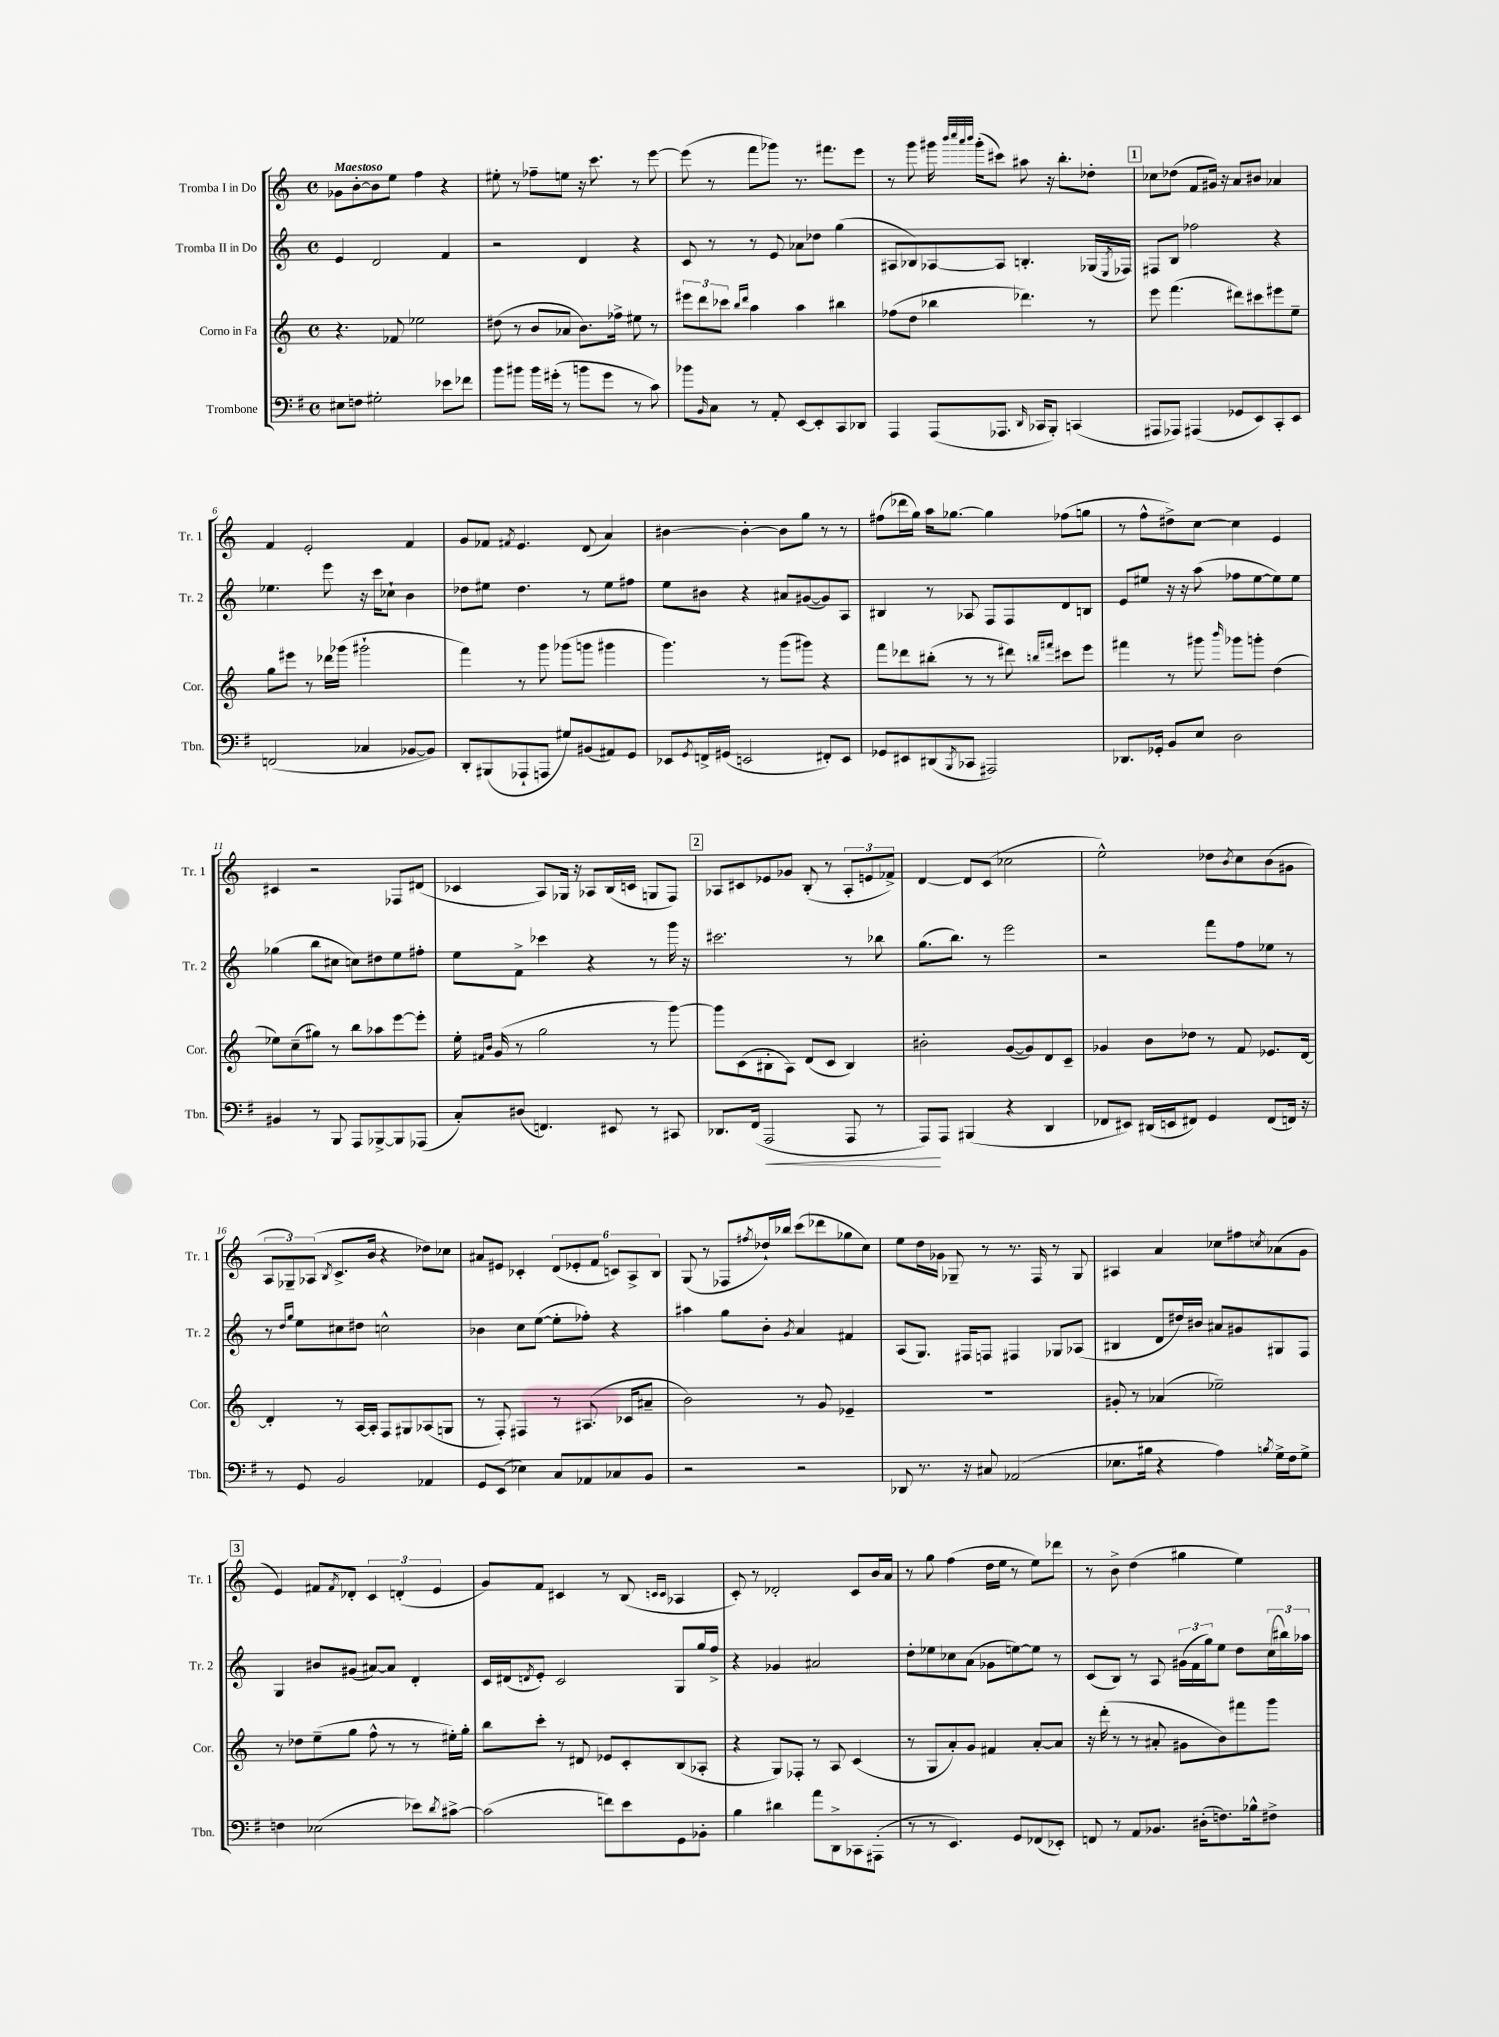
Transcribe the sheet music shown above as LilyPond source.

<<
\new StaffGroup <<
\new Staff = "s0" \with { instrumentName = "Tromba I in Do" shortInstrumentName = "Tr. 1" } {
    \clef treble \key c \major \defaultTimeSignature \time 4/4 \tempo "Maestoso"
    ges'8 b'8~-. b'8 e''8 f''4 r4 |
    eis''8-. r8 fes''8-- e''8 r16 c'''8. r8 e'''8~ |
    e'''8( r8 f'''8 ges'''8) r8. fis'''8. e'''8 |
    r8 g'''8 gis'''16 \grace { b'''32 c''''32 a'''32 b'''32 } gis'''16-.( cis'''8) ais''8 r16 b''8.-. des''8-. |
    \mark \markup { \box "1" } ces''8 des''8( f'8 gis'16) r16 a'8 bis'8 aes'4 |
    f'4 e'2-. f'4 |
    g'8 fes'8 \acciaccatura { fis'8 } e'4. d'8( a'4) |
    bis'4~ bis'4~-. bis'8 g''8 r8 r8 |
    fis''8( des'''16 g''16) a''16 ges''8.~ ges''4 fes''8( g''8 |
    r8 f''8-^ dis''8->) c''8~ c''4 e'4 |
    cis'4 r2 fes8 dis'8( |
    ces'4 a8) ges16 r16 aes8 b16( c'16 g8 f8) |
    \mark \markup { \box "2" } aes8 cis'8 ees'8 ges'8 b8-.( r8 \tuplet 3/2 { aes8-. e'8 fes'8->) } |
    d'4~ d'8 c'8( ces''2 |
    e''2-^) des''8 \acciaccatura { b'8 } c''8 b'8( gis'8 |
    \tuplet 3/2 { a8 ges8--) aes8( } \acciaccatura { b8 } c'8.-> b'16 r4 des''8) ces''8 |
    ais'8 eis'8 ces'4-. \tuplet 6/4 { d'8( ees'8-. f'8 c'8) a8-> b8 } |
    g8( r8 fes8 \acciaccatura { fis''8 } des''16-!) bes''16 c'''8( des'''8 ges''8 c''8) |
    e''8 d''16 ges'16 ges8-- r8 r8. f16 r8 ges8 |
    ais4 a'4 ces''8 fis''8 \acciaccatura { c''8 } aes'8( g'8 |
    \mark \markup { \box "3" } e'4) fis'8 \acciaccatura { fis'8 } des'8-. \tuplet 3/2 { c'4 d'4-.( e'4 } |
    g'8) f'8 cis'4 r8 b8( \grace { c'16 c'16 } aes4 |
    c'8-.) r8 des'2-. c'8 b'16 a'16 |
    r8 g''8 f''4( d''16 e''16 r8 e''8) des'''8 |
    r8 b'8-> d''4( gis''4 e''4) \bar "|." |
}
\new Staff = "s1" \with { instrumentName = "Tromba II in Do" shortInstrumentName = "Tr. 2" } {
    \clef treble \key c \major \defaultTimeSignature \time 4/4
    e'4 d'2 f'4 |
    r2 d'4 r4 |
    c'8 r8 r8 e'8 aes'8 des''8 g''4( |
    ais8 bes8) aes8~ aes8 b4.-. ges16( \acciaccatura { e8 } fes16) |
    \mark \markup { \box "1" } fis8 b8 fes''2 r4 |
    ees''4. e'''8 r16 c'''16 ces''8-! b'4 |
    des''8 eis''8 des''4. r8 eis''8 fis''8 |
    e''8 bis'8 r4 ais'8 gis'8~( gis'8) a8 |
    bis4 r8 aes8 f8 f8 d'8 b8 |
    e'8 eis''8 r16 r16 a''8( fes''8 eis''8~ eis''8) eis''8 |
    ges''4( b''8 cis''8 c''8) dis''8 e''8 fis''8-. |
    e''8 f'8-> ces'''4 r4 r8 g'''16 r16 |
    \mark \markup { \box "2" } cis'''2. r8 bes''8 |
    g''8.( b''8.) r8 e'''2 |
    r2 f'''8 f''8 ees''8 r8 |
    r8 \grace { d''16 g''16 } e''8 cis''8 dis''8 c''2-^ |
    bes'4 c''8 e''8~( e''8-. fes''8-.) r4 |
    ais''4 g''8 b'8-. \acciaccatura { g'8 } a'4 fis'4 |
    a8( g8.) fis16 f8 fis4 ges8 aes8( |
    bis4 d'8 dis''16) bis'16 ais'8 gis'8 gis8 f8 |
    \mark \markup { \box "3" } g4 bis'8 gis'8( ais'8~) ais'8 d'4-. |
    c'16 dis'16( \acciaccatura { d'8 } e'8-.) c'2 g8 g''16 f''16-> |
    r4 ges'4 ais'2 |
    d''8-. ees''8 ces''8 a'8( ges'8 e''8~) e''8 r8 |
    c'8( b8) r8 a8 \tuplet 3/2 { gis'16( f'16 g''16) } e''8 d''8 \tuplet 3/2 { c''16( bis''16) aes''16 } \bar "|." |
}
\new Staff = "s2" \with { instrumentName = "Corno in Fa" shortInstrumentName = "Cor." } {
    \clef treble \key c \major \defaultTimeSignature \time 4/4
    r4. fes'8 ees''2 |
    dis''8( r8 b'8 aes'8 b'8.) fes''16-> eis''8 r8 |
    \tuplet 3/2 { eis'''8 d'''8 ces'''8 } \grace { b''16 d'''16 } a''4 a''4 bis''4 |
    fes''8( d''8 bes''4 des'''4.) r8 |
    \mark \markup { \box "1" } e'''8 f'''4.( dis'''8) cis'''8 eis'''8 e''8-- |
    g''8 eis'''8 r8 des'''16 ges'''16( gis'''2-! |
    f'''4) r8 g'''8 ges'''8( g'''8 gis'''4 |
    g'''4.) r8 g'''8( gis'''8) r4 |
    f'''8 des'''8 bis''8-.( r8 r8 dis'''8) \grace { b''16 fis'''16 } cis'''8 e'''8 |
    fis'''4 r8 gis'''8 \grace { b'''16 } ges'''8 g'''8-. d''4( |
    ees''8) c''8--( gis''8) r8 b''8 aes''8 e'''8~ e'''8-. |
    e''16-. \grace { fis'16 b'16 } g'16( r8 g''2 r8 g'''8~) |
    \mark \markup { \box "2" } g'''8 c'8( bis8-. a8) d'8( c'8 bis4) |
    bis'2-. g'8~( g'8) d'8 c'8-- |
    ges'4 b'8 des''8 r8 f'8 ees'8. d'16~ |
    d'4-. r8 a16~ a16-. f8 gis8 aes8( g8 |
    r8 f8-.) fis4 r8 ais8.( ces'16 ais'8-- |
    b'2) r8 g'8 ees'4-- |
    R1 |
    gis'8-. r8 aes'4( ees''2--) |
    \mark \markup { \box "3" } r8 des''8 e''8--( g''8 f''8-^ r8 r8 eis''16-.) g''16-. |
    b''8 c'''8-. r8 dis'8 ees'8 c'8-. b8( aes8-. |
    r4 g8) fes8-. r8 a8 c'4( |
    r8 g8 a'8-.) g'8 fis'4 a'8~-. a'8 |
    r16 d'''16-.( r8 r8 ais'8-. gis'8 b'8) fis'''8 g'''8 \bar "|." |
}
\new Staff = "s3" \with { instrumentName = "Trombone" shortInstrumentName = "Tbn." } {
    \clef bass \key g \major \defaultTimeSignature \time 4/4
    eis8 f8 gis2-. ees'8 fes'8 |
    b'8 bis'8 bis'16 gis'16-.( r8 b'8 gis'8 r8 c'8) |
    bes'8 \grace { b,16 } c8 r8 a,8-. e,8~ e,8-. c,8 des,8 |
    a,,4 a,,8( aes,,8. \grace { d,16 } ces,16 b,,8-.) c,4( |
    \mark \markup { \box "1" } ais,,8 aes,,8) ais,,4( ges,8 e,8) c,8-. e,8 |
    f,2( ces4 bes,8~ bes,8) |
    d,8-. bis,,8( aes,,8-! a,,8 gis8) bis,8( ais,8) g,8 |
    ees,8 \acciaccatura { g,8 } f,16-> gis,16( e,2 fis,8-.) e,8 |
    ges,8 eis,8 dis,8( \acciaccatura { b,,8 } ces,8 ais,,2) |
    des,8. ges,16-. b,8 e8 d2 |
    bis,4 r8 b,,8 a,,8 bes,,8~-> bes,,8 aes,,8( |
    c8-.) dis8( f,4.) eis,8 r8 cis,8 |
    \mark \markup { \box "2" } des,8. fis,16( a,,2\< a,,8 r8 |
    a,,8\!) a,,8 bis,,4( r4 d,4 |
    fes,8 eis,8) dis,16( e,16 fis,8) g,4 fis,8( f,16) r16 |
    r8 g,8 b,2 aes,4 |
    g,8 e,8( ees4) c8 aes,8 ces8 b,8 |
    r2 r2 |
    des,8 r8. r16 cis8 aes,2( |
    ees8. bis16 r4 a4) \acciaccatura { b8 } g16-> fis16 g8-> |
    \mark \markup { \box "3" } f4 ees2( ees'8) \acciaccatura { d'8 } cis'8~-> |
    cis'2( f'8) e'8 g,8 bes,8-. |
    b4 dis'4 a'8 d,8-> ces,8 ais,,8-.( |
    r8 r8 e,4.) g,8 fes,8( ees,8-.) |
    f,8 r8 a,8 bes,8. dis16-.( f8.) bes16-^ fis8-> \bar "|." |
}
>>
>>
